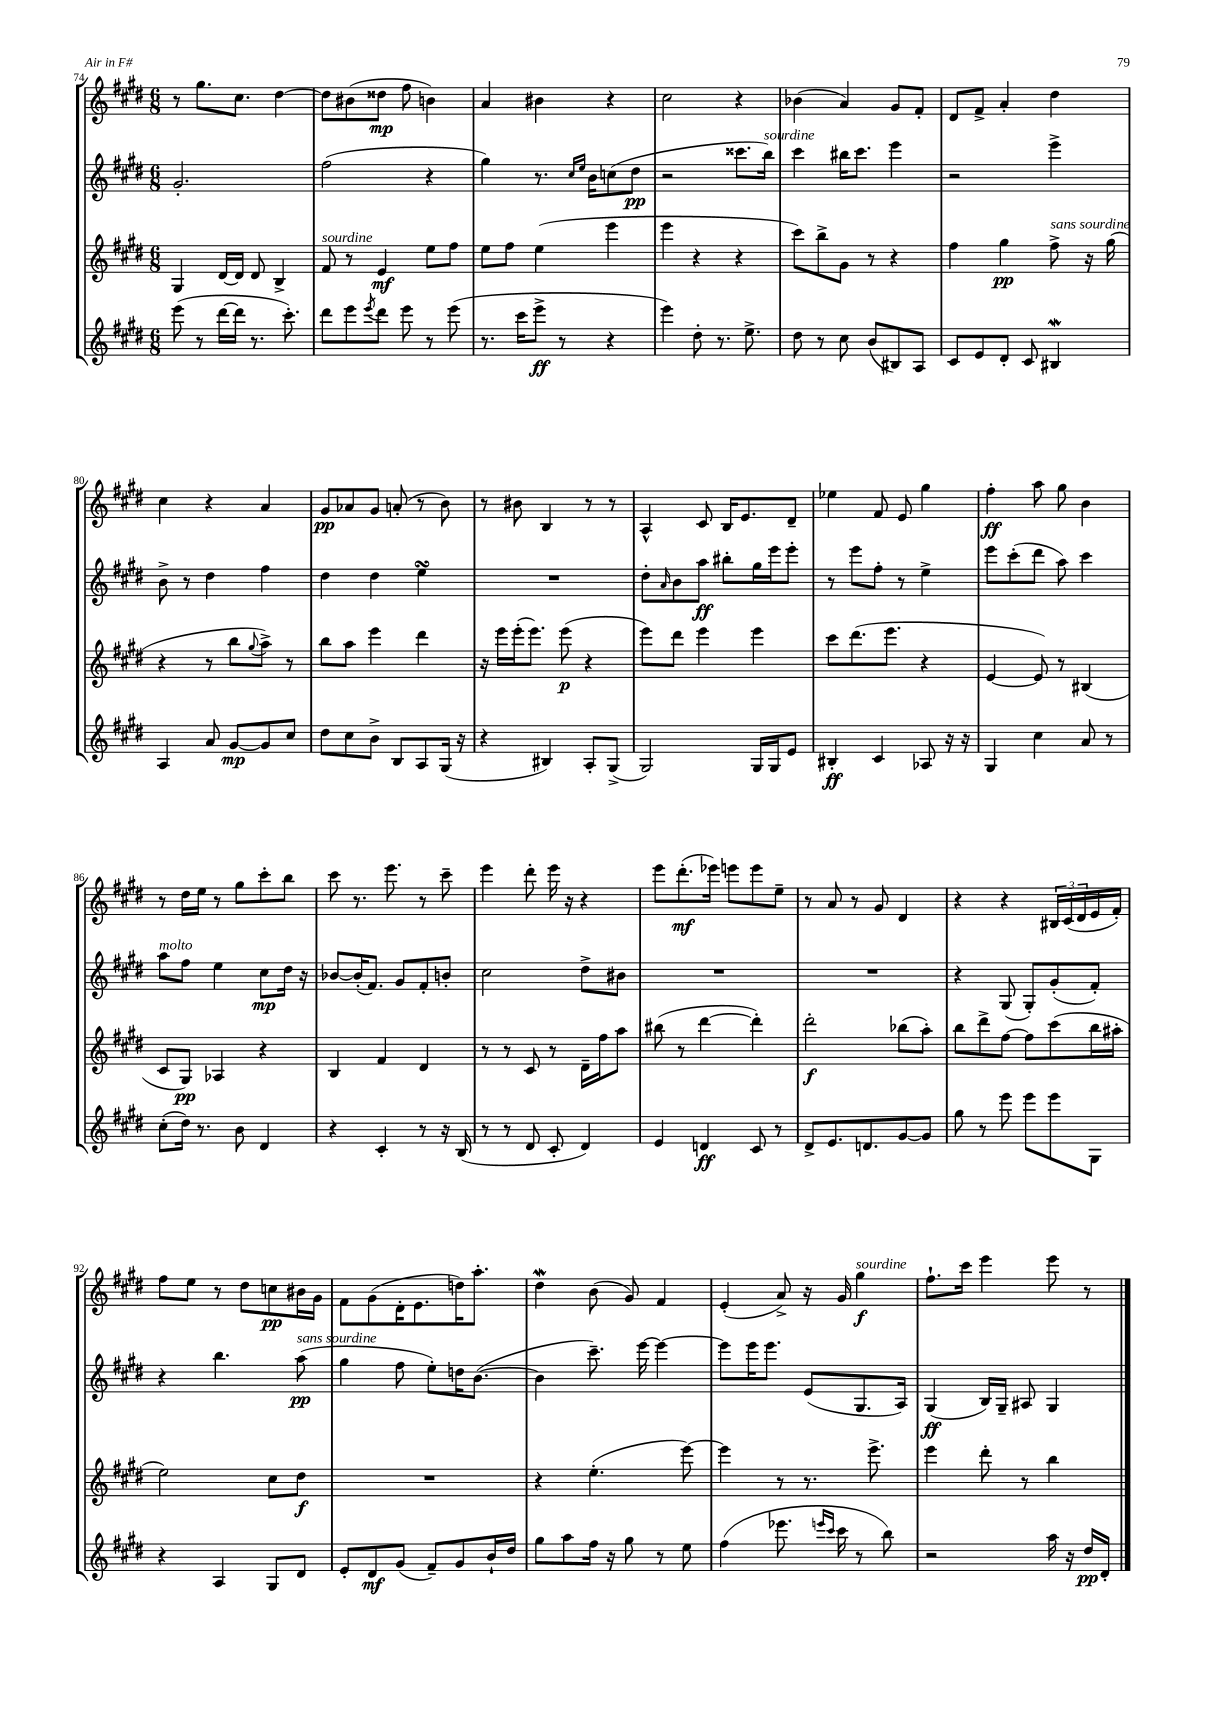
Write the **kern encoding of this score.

**kern	**kern	**kern	**kern
*staff4	*staff3	*staff2	*staff1
*clefG2	*clefG2	*clefG2	*clefG2
*k[f#c#g#d#]	*k[f#c#g#d#]	*k[f#c#g#d#]	*k[f#c#g#d#]
*M6/8	*M6/8	*M6/8	*M6/8
(8eee	4G#	2.g#'	8r
8r	.	.	8.gg#
[16ddd#	[16d#	.	.
16ddd#]	16d#]	.	8.cc#
8.r	8d#	.	.
.	4B^	.	[4dd#
8.ccc#')	.	.	.
=	=	=	=
8ddd#	8f#	(2ff#	8dd#]
8eee	8r	.	(8b#
8qeee	.	.	.
8ddd#	4e	.	8dd##
8eee	.	.	8ff#
8r	8ee	4r	4b)
(8eee	8ff#	.	.
=	=	=	=
8.r	8ee	4gg#)	4a
.	8ff#	.	.
16ccc#	.	.	.
8eee^	(4ee	8.r	4b#
8r	.	.	.
.	.	16qqcc#	.
.	.	16qqee	.
.	.	16b	.
4r	4eee	(8cc	4r
.	.	8dd#	.
=	=	=	=
4eee)	4eee	2r	2cc#
8dd#'	4r	.	.
8.r	.	.	.
.	4r	8.ccc##	4r
8.ee^	.	.	.
.	.	16bb)	.
=	=	=	=
8dd#	8ccc#)	4ccc#	(4b-
8r	8bb^	.	.
8cc#	8g#	16bb#	4a)
.	.	8.ccc#	.
(8b	8r	.	.
8B#)	4r	4eee	8g#
8A	.	.	8f#'
=	=	=	=
8c#	4ff#	2r	8d#
8e	.	.	8f#^
8d#'	4gg#	.	4a'
8c#	.	.	.
4B#	8ff#^	4eee^	4dd#
.	16r	.	.
.	(16gg#	.	.
=	=	=	=
4A	4r	8b^	4cc#
.	.	8r	.
8a	8r	4dd#	4r
[8g#	8bb	.	.
.	8qqgg#	.	.
8g#]	8aa^)	4ff#	4a
8cc#	8r	.	.
=	=	=	=
8dd#	8bb	4dd#	8g#
8cc#	8aa	.	8a-
8b^	4eee	4dd#	8g#
8B	.	.	(8a'
8A	4ddd#	4ee	8r
(16G#	.	.	8b)
16r	.	.	.
=	=	=	=
4r	16r	2.r	8r
.	16eee	.	.
.	(16eee'	.	8b#
.	8.eee)	.	.
4B#)	.	.	4B
.	(8eee	.	.
8A'	4r	.	8r
(8G#^	.	.	8r
=	=	=	=
2G#)	8eee)	8dd#'	4A^^
.	.	16qqa	.
.	8ddd#	8b	.
.	4eee	8aa	8c#
.	.	8bb#'	16B
.	.	.	8.e
16G#	4eee	16gg#	.
16G#	.	16eee	.
8e	.	8eee'	8d#~
=	=	=	=
4B#'	8ccc#	8r	4ee-
.	(8.ddd#	8eee	.
4c#	.	8ff#'	8f#
.	8.eee	.	.
.	.	8r	8e
8A-	4r	4ee^	4gg#
16r	.	.	.
16r	.	.	.
=	=	=	=
4G#	[4e	8eee	4ff#'
.	.	(8ccc#'	.
4cc#	8e])	8ddd#	8aa
.	8r	8aa)	8gg#
8a	(4B#	4ccc#	4b
8r	.	.	.
=	=	=	=
(8cc#'	8c#	8aa	8r
16dd#)	8G#)	8ff#	16dd#
8.r	.	.	16ee
.	4A-	4ee	8r
8b	.	.	8gg#
4d#	4r	8cc#	8ccc#'
.	.	16dd#	8bb
.	.	16r	.
=	=	=	=
4r	4B	[8b-	8ccc#
.	.	(16b-']	8.r
.	.	8.f#)	.
4c#'	4f#	.	.
.	.	.	8.eee
.	.	8g#	.
8r	4d#	8f#'	8r
16r	.	8b'	8ccc#~
(16B	.	.	.
=	=	=	=
8r	8r	2cc#	4eee
8r	8r	.	.
8d#	8c#	.	8ddd#'
8c#'	8r	.	16eee
.	.	.	16r
4d#)	16d#~	8dd#^	4r
.	16ff#	.	.
.	8aa	8b#	.
=	=	=	=
4e	(8bb#	2.r	8eee
.	8r	.	(8.ddd#'
4d	[4ddd#	.	.
.	.	.	16eee-)
.	.	.	8eee
8c#	4ddd#'])	.	8eee
8r	.	.	8ee~
=	=	=	=
8d#^	2ddd#'	2.r	8r
8.e	.	.	8a
.	.	.	8r
8.d	.	.	.
.	.	.	8g#
[8g#	(8bb-	.	4d#
8g#]	8aa')	.	.
=	=	=	=
8gg#	8bb	4r	4r
8r	8ddd#^	.	.
8eee	[8ff#	(8G#	4r
8eee	8ff#]	8G#')	.
8eee	(8ccc#	(8g#'	24B#
.	.	.	(24c#
.	.	.	24d#
8G#	16bb	8f#')	16e
.	16aa#'	.	16f#')
=	=	=	=
4r	2ee)	4r	8ff#
.	.	.	8ee
4A	.	4.bb	8r
.	.	.	8dd#
8G#	8cc#	.	8cc
8d#	8dd#	(8aa	16b#
.	.	.	16g#
=	=	=	=
8e'	2.r	4gg#	8f#
8d#	.	.	(8g#
(8g#	.	8ff#	16d#'
.	.	.	8.e
8f#~)	.	8ee')	.
8g#	.	16dd	16dd)
.	.	([8.b	8.aa'
16b`	.	.	.
16dd#	.	.	.
=	=	=	=
8gg#	4r	4b]	4dd#
8aa	.	.	.
16ff#	(4.ee'	8.ccc#~)	(8b
16r	.	.	.
8gg#	.	.	8g#)
.	.	[16eee	.
8r	.	4eee_	4f#
8ee	[8eee)	.	.
=	=	=	=
(4ff#	4eee]	8eee]	(4e'
.	.	16eee	.
.	.	8.eee	.
8.eee-	8r	.	8a^)
.	8.r	(8e	16r
16qqeee	.	.	.
16qqccc#	.	.	.
16ccc#	.	.	16g#
8r	.	8.G#	4gg#
.	8.eee^	.	.
8bb)	.	.	.
.	.	16A)	.
=	=	=	=
2r	4eee	(4G#	8.ff#`
.	.	.	16ccc#
.	8ddd#'	16B)	4eee
.	.	16G#~	.
.	8r	8A#	.
16aa	4bb	4G#	8eee
16r	.	.	.
16dd#	.	.	8r
16d#'	.	.	.
==	==	==	==
*-	*-	*-	*-
